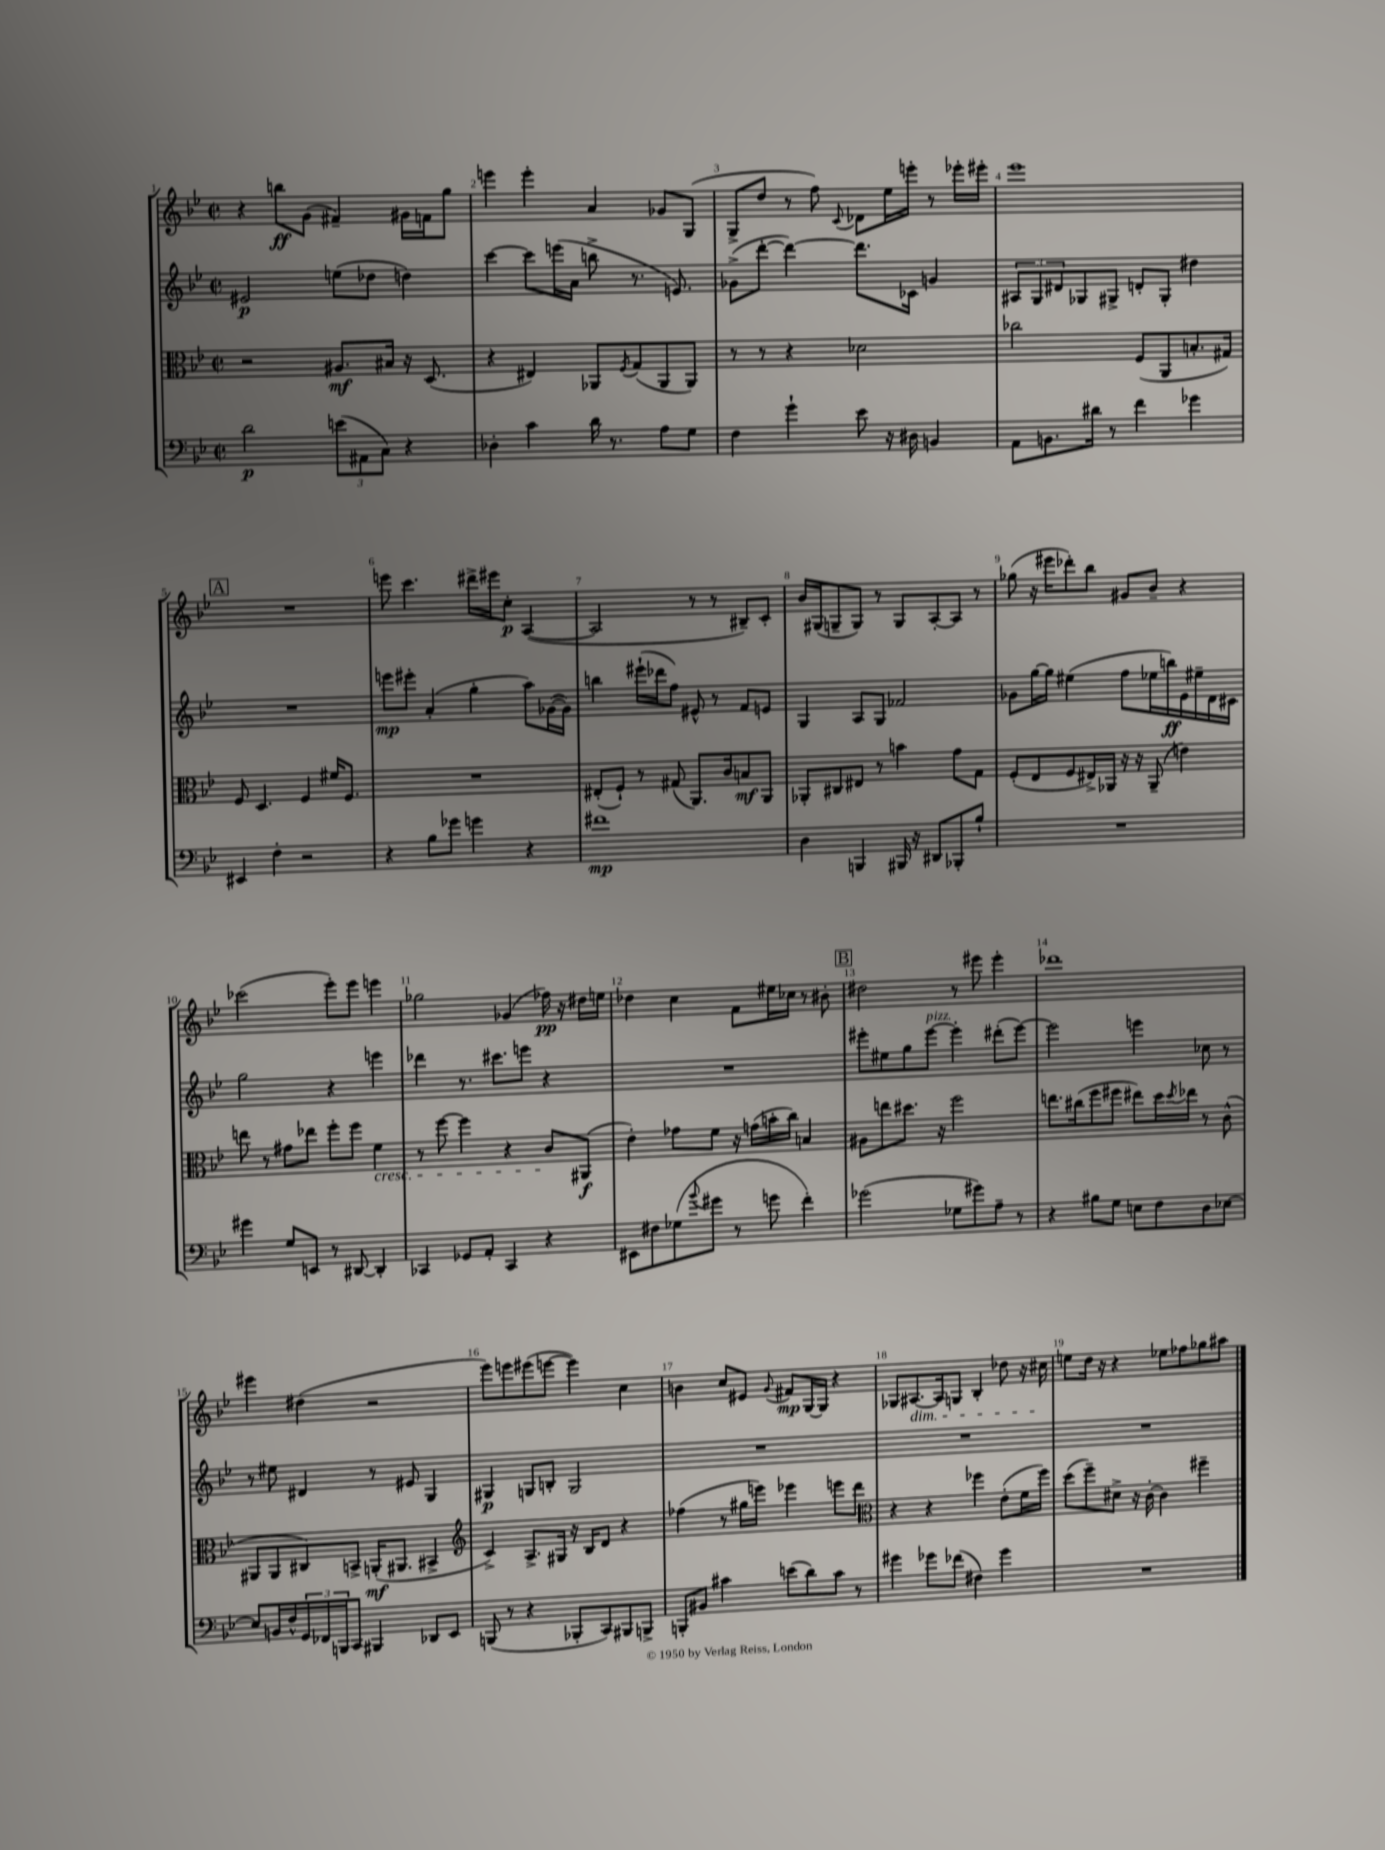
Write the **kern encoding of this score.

**kern	**kern	**kern	**kern
*staff4	*staff3	*staff2	*staff1
*clefF4	*clefC3	*clefG2	*clefG2
*k[b-e-]	*k[b-e-]	*k[b-e-]	*k[b-e-]
*M2/2	*M2/2	*M2/2	*M2/2
*met(c|)	*met(c|)	*met(c|)	*met(c|)
2d	2r	2e#	4r
.	.	.	8bb
.	.	.	(8g
(12e	8.A#	(8ee	4f#~)
12AA#	.	.	.
.	.	8dd-	.
12C)	.	.	.
.	16B#	.	.
4r	16r	4dd)	16g#
.	(8.D	.	16f
.	.	.	8gg
=	=	=	=
4D-'	4r	[4ccc	4eee
4c	4E#)	8ccc]	4eee'
.	.	(16eee	.
.	.	16a	.
16d	8AA-	8bb^	4a
8.r	.	.	.
.	8qF	.	.
.	(8G	8.r	.
8A	8AA-	.	8g-
.	.	8.e)	.
8G	8AA-)	.	(8G
=	=	=	=
4F	8r	(8g-^	8G^
.	8r	[8ddd'	8dd
4g`	4r	4ddd_)	8r
.	.	.	8ff)
.	.	.	8qqc
8e-	2d-	8.ddd]	8d-
16r	.	.	16ee-
16D#	.	16c-	16eee'
4BB	.	4g	8r
.	.	.	16eee-'
.	.	.	16eee#'
=	=	=	=
8AA	2cc-	12A#	1eee-
.	.	12G	.
8.BB	.	.	.
.	.	12d#	.
.	.	8G-	.
16d#	.	.	.
8r	.	8G#^	.
4f	(8F	8d'	.
.	8AA	8G#'	.
4g-	8.B'	4dd#	.
.	16G#)	.	.
=	=	=	=
4EE#	8F	1r	1r
.	4.D	.	.
4F'	.	.	.
2r	4F	.	.
.	16f#	.	.
.	8.F	.	.
=	=	=	=
4r	1r	8eee	8eee
.	.	8eee#'	4.ccc
8B-	.	(4a'	.
8g-	.	.	.
4g	.	4gg'	16ddd#^
.	.	.	16eee#
.	.	.	8cc'
4r	.	8aa)	([4A
.	.	([16g-	.
.	.	16g-])	.
=	=	=	=
1f#	(8E#'	4bb	2A]
.	8F`)	.	.
.	8r	(16eee#`	.
.	.	16ddd-	.
.	(8G#	8ff)	.
.	8.AA)	8e#^^	8r
.	.	8r	8r
.	16c	.	.
.	8B	8f	8B#~)
.	8AA	8e	8c'
=	=	=	=
4D	8AA-'	4G	16b-
.	.	.	(16G#
.	8C#	.	8G~
4BBB	8E#	8A	8G)
.	8r	8G	8r
16BBB#	4b	2f-	8G
16r	.	.	.
8DD#	.	.	[8A'
8BBB-'	8g	.	8A]
8B-`	8G	.	8r
=	=	=	=
1r	(8F'	8g-	(8gg-
.	8E-	[16gg	16r
.	.	16gg]	16eee#
.	8F	(4ee#	8ddd-')
.	16E#^)	.	8bb-
.	16AA-	.	.
.	16r	8ff	8g#
.	16r	.	.
.	(8AA-~	16ee-	8b-~
.	.	16bb)	.
.	4e)	16e-	4r
.	.	16ee#~	.
.	.	16d	.
.	.	16c#	.
=	=	=	=
4g#	8ee	2gg	(2ccc-
.	8r	.	.
8G	8g#	.	.
8EE	8ee-	.	.
8r	8ff'	4r	8eee-')
[8DD#	8ff	.	8eee-
4DD#']	4f	4eee	4eee
=	=	=	=
4CC-	8r	4ddd-	2gg-
.	[8ff	.	.
8GG-	4ff]	8.r	.
8AA'	.	.	.
.	.	8.ccc#	.
4CC-	4r	.	(4g-
.	.	8eee	.
4r	8c	4r	16ff-)
.	.	.	16r
.	(8AA#	.	16dd#
.	.	.	16ee
=	=	=	=
8EE#	4e-')	1r	4dd-
8F#	.	.	.
(8G-	8g-	.	4cc
8qqb-	.	.	.
8g#	8f	.	.
8r	16r	.	8f
.	(16g	.	.
8g	16b'	.	16ee#
.	16cc)	.	16cc-
4f')	4B	.	8r
.	.	.	8b#'
=	=	=	=
(2g-	8A#	8eee#'	2dd#
.	8ee	8ee#	.
.	8.dd#	8gg	.
.	.	[8eee#	.
.	16r	.	.
8G-	2ff	4eee#']	8r
8g#)	.	.	8eee#
8A~	.	(8ddd#'	4eee#'
8r	.	[8eee#)	.
=	=	=	=
4r	8.ee	2eee#]	1ddd-
.	(16cc#	.	.
8B#	8ff	.	.
8G	8ff#	.	.
8E	8ee#)	4eee	.
8F	16dd	.	.
.	8qdd	.	.
.	16ee-	.	.
8D	8r	8cc-	.
[8E-	(8c^^	8r	.
=	=	=	=
8E-]	8AA#	8r	4eee#
16BB	8AA#	8ee#	.
16F^^	.	.	.
24GG	8C#)	4d#	(4dd#
24FF-	.	.	.
24BBB	.	.	.
8CC	8BB^	.	.
4BBB#	(16AA'	8r	2r
.	8.AA#	.	.
.	.	8e#	.
8DD-	4BB#^	4G	.
8EE-	.	.	.
=	=	=	=
*	*clefG2	*	*
(8BBB	4c^)	4G#	8eee-)
8r	.	.	8eee
4r	8.A^	8G	(8eee#
.	.	8B'	[8eee
.	16G#	.	.
8BBB-'	16r	2G	4eee])
.	16B-	.	.
8CC)	8d	.	.
8BBB#	4r	.	4cc
8BBB^	.	.	.
=	=	=	=
8BBB'	(4ff-	1r	4b
8BB#	.	.	.
4c#	8r	.	8cc
.	16gg#	.	8e#
.	16eee)	.	.
.	.	.	8qqg
(8e	4eee-	.	8f#
8d)	.	.	[16G
.	.	.	16G]
8c#	8eee	.	4r
8r	8ddd	.	.
=	=	=	=
*	*clefC3	*	*
4g#	4r	1r	8G-
.	.	.	[8.A#
8g-	4r	.	.
.	.	.	16A#]
(8f-	.	.	8G
4F#)	4ff-	.	4B-'
4g-	(8e-'	.	8dd-
.	16f	.	16r
.	16ff-)	.	16cc#
=	=	=	=
1r	(8dd	1r	8ee
.	8ff~)	.	16dd
.	.	.	16r
.	8d#^	.	4r
.	16r	.	.
.	[16c'	.	.
.	4c]	.	8ee-
.	.	.	8ff-
.	4ff#~	.	8gg-
.	.	.	8aa#
==	==	==	==
*-	*-	*-	*-
